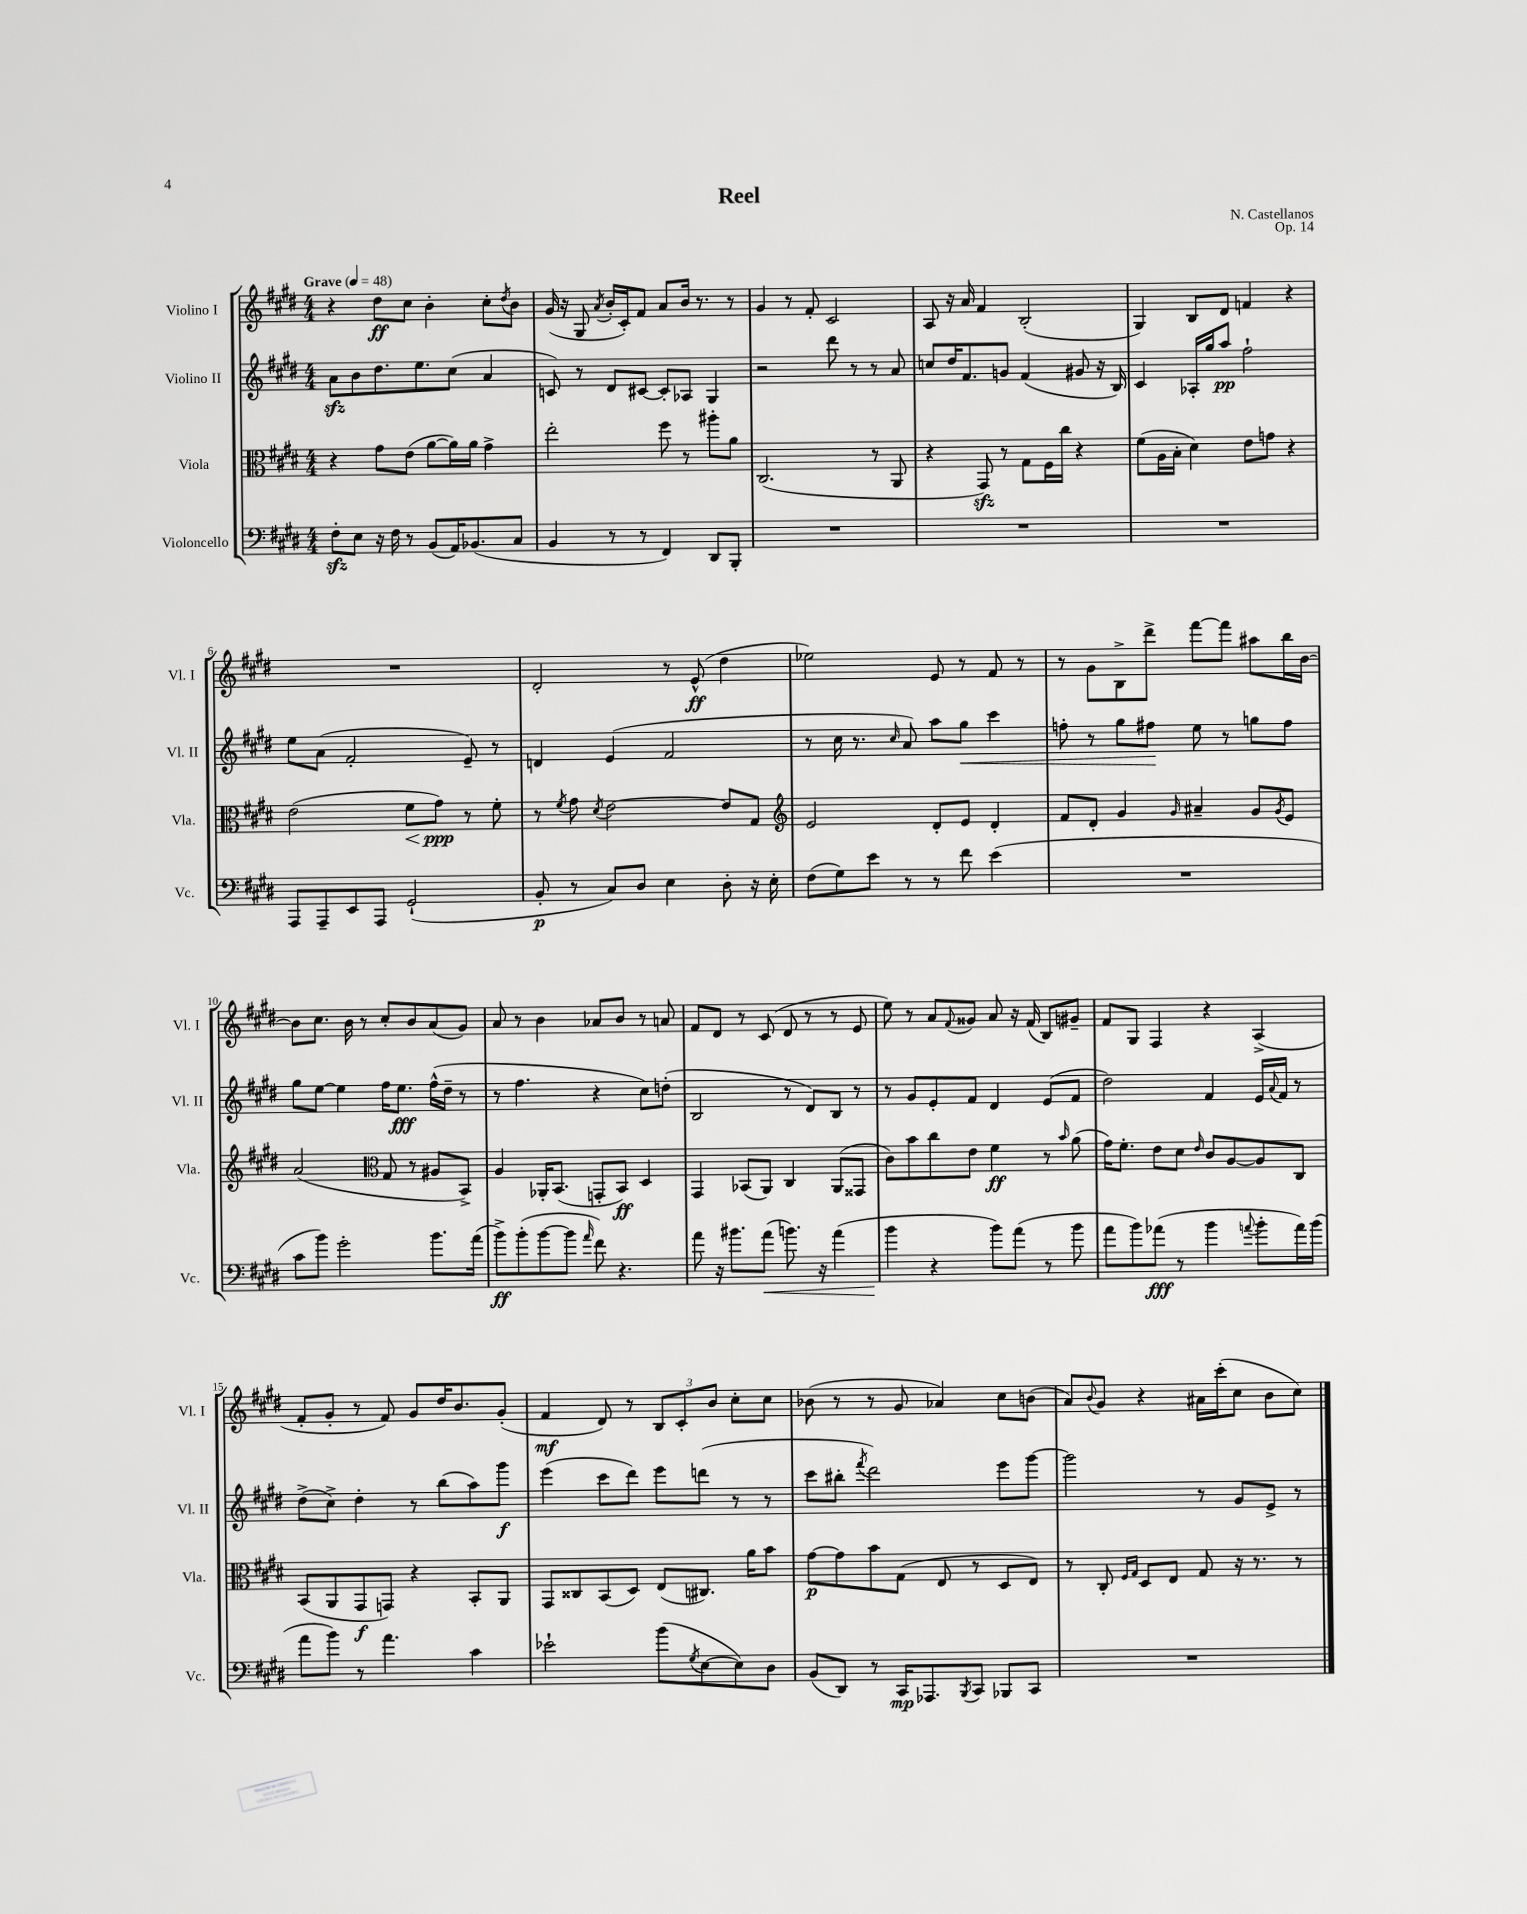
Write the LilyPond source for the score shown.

\header { title = "Reel" composer = "N. Castellanos" opus = "Op. 14" }
<<
\new StaffGroup <<
\new Staff = "s0" \with { instrumentName = "Violino I" shortInstrumentName = "Vl. I" } {
    \clef treble \key e \major \numericTimeSignature \time 4/4 \tempo "Grave" 4 = 48
    r4 dis''8\ff cis''8 b'4-. cis''8-. \acciaccatura { dis''8 } b'8 |
    gis'16( r16 gis8 \acciaccatura { a'8 } b'16-. cis'16-.) fis'8 a'8 b'16 r8. r8 |
    gis'4 r8 fis'8-. cis'2 |
    a8 r16 a'16 fis'4 b2-.( |
    gis4) b8 dis'8 f'4 r4 |
    R1 |
    dis'2-. r8 e'8-^\ff( dis''4 |
    ees''2) e'8 r8 fis'8 r8 |
    r8 gis'8 b8-> dis'''8-> fis'''8~ fis'''8 ais''8 b''16 b'16~ |
    b'8 cis''8. b'16 r8 cis''8-. b'8 a'8( gis'8) |
    a'8 r8 b'4 aes'8 b'8 r8 a'8 |
    fis'8 dis'8 r8 cis'8( dis'8 r8 r8 e'8 |
    e''8) r8 a'8 \appoggiatura { fis'8 } gisis'8 a'8 r16 fis'16( b8) gis'8-- |
    fis'8 gis8 fis4 r4 a4->( |
    fis'8-. gis'8-. r8 fis'8) gis'8 dis''16 b'8. gis'8-.( |
    fis'4\mf dis'8) r8 \tuplet 3/2 { b8 cis'8-. b'8 } cis''8-. cis''8 |
    bes'8( r8 r8 gis'8 aes'4) cis''8 b'8( |
    a'8) \appoggiatura { b'8 } gis'8 r4 ais'16 cis'''16-.( cis''8 b'8 cis''8) \bar "|." |
}
\new Staff = "s1" \with { instrumentName = "Violino II" shortInstrumentName = "Vl. II" } {
    \clef treble \key e \major \numericTimeSignature \time 4/4
    a'8\sfz b'8 dis''8. e''8. cis''8( a'4 |
    c'8) r8 dis'8 cis'8~ cis'8-. aes8 gis4 |
    r2 dis'''8 r8 r8 a'8 |
    c''8 dis''16 fis'8. g'8 fis'4( gis'8 r16 b16) |
    cis'4 aes16-. gis''16 a''8\pp fis''2-! |
    e''8 a'8( fis'2-. e'8--) r8 |
    d'4 e'4( fis'2 |
    r8 cis''16 r8. \grace { cis''16 } a'8) a''8 gis''8\< cis'''4 |
    f''8-. r8 gis''8 fis''8\! e''8 r8 g''8 fis''8 |
    gis''8 e''8~ e''4 fis''16 e''8.\fff fis''16-^( dis''16-- r8 |
    r8 fis''4. r4 cis''8) d''8-.( |
    b2 r8 dis'8) b8 r8 |
    r8 gis'8 e'8-. fis'8 dis'4 e'8( fis'8 |
    dis''2) fis'4 e'16 \appoggiatura { a'8 } fis'16 r8 |
    dis''8->( cis''8->) dis''4-. r8 b''8( a''8) gis'''8\f |
    e'''4( cis'''8 dis'''8) e'''8 d'''8( r8 r8 |
    cis'''8 bis''8-. \acciaccatura { fis'''8 } dis'''2) e'''8 gis'''8~ |
    gis'''2 r8 gis'8 e'8-> r8 \bar "|." |
}
\new Staff = "s2" \with { instrumentName = "Viola" shortInstrumentName = "Vla." } {
    \clef alto \key e \major \numericTimeSignature \time 4/4
    r4 gis'8 e'8( a'8~ a'16) a'16 gis'4-> |
    e''2-. fis''8 r8 ais''8-. a'8 |
    cis2.( r8 a,8 |
    r4 gis,8\sfz) r8 gis8 fis16 cis''16 r4 |
    fis'8( a16 b16-. dis'4) e'8 g'8 r4 |
    e'2( fis'8\< gis'8\ppp\!) r8 fis'8-. |
    r8 \acciaccatura { fis'8 } gis'8 \acciaccatura { dis'8 } e'2~ e'8 gis8 |
    \clef treble e'2 dis'8-. e'8 dis'4-. |
    fis'8 dis'8-. gis'4 \grace { gis'16 } ais'4-- gis'8 \acciaccatura { gis'8 } e'8 |
    a'2( \clef alto gis8 r8 ais8 b,8->) |
    a4 aes,16-. b,8.( g,8-. b,8\ff) dis4 |
    gis,4 bes,8( a,8) cis4 a,8( gisis,8 |
    cis'8) b'8 cis''8 e'8 fis'4\ff r8 \grace { b'16 } a'8( |
    gis'16) fis'8.-. e'8 dis'8 \grace { e'16 } cis'8 a8~ a8 cis8 |
    b,8( a,8 gis,8\f g,8) r4 b,8-. a,8 |
    gis,8 cisis8 b,8( dis8) e8( cis8.) a'16 b'8 |
    gis'8~\p gis'8 b'8 gis8( e8 r8 dis8 e8) |
    r8 cis8-. \grace { fis16 gis16 } dis8 e8 gis8 r16 r8. r8 \bar "|." |
}
\new Staff = "s3" \with { instrumentName = "Violoncello" shortInstrumentName = "Vc." } {
    \clef bass \key e \major \numericTimeSignature \time 4/4
    fis8-.\sfz e8 r16 fis16 r8 b,8( a,16) bes,8.( cis8 |
    b,4 r8 r8 fis,4) dis,8 b,,8-. |
    R1 |
    R1 |
    R1 |
    a,,8 a,,8-- e,8 a,,8 gis,2-!( |
    b,8-.\p r8 cis8) dis8 e4 dis8-. r16 e16-. |
    fis8( gis8) e'8 r8 r8 fis'8 e'4( |
    R1 |
    cis'8 b'8) gis'2-. b'8. a'16( |
    b'8->\ff) b'8-.( b'8~ b'8 \grace { a'16 } fis'8) r4. |
    a'8 r16 bis'8. a'8\<( b'8.) r16 a'4( |
    b'4\! r4 b'8) a'8( r8 b'8 |
    a'8 b'8) aes'8\fff( r8 b'4 \appoggiatura { a'8 } b'8-. a'16) b'16( |
    a'8 b'8) r8 a'4. cis'4 |
    ees'2-! b'8( \acciaccatura { gis8 } e8~ e8) dis8 |
    b,8( dis,8) r8 cis,16\mp aes,,8. \acciaccatura { b,,8 } cis,8 bes,,8 cis,8 |
    R1 \bar "|." |
}
>>
>>
